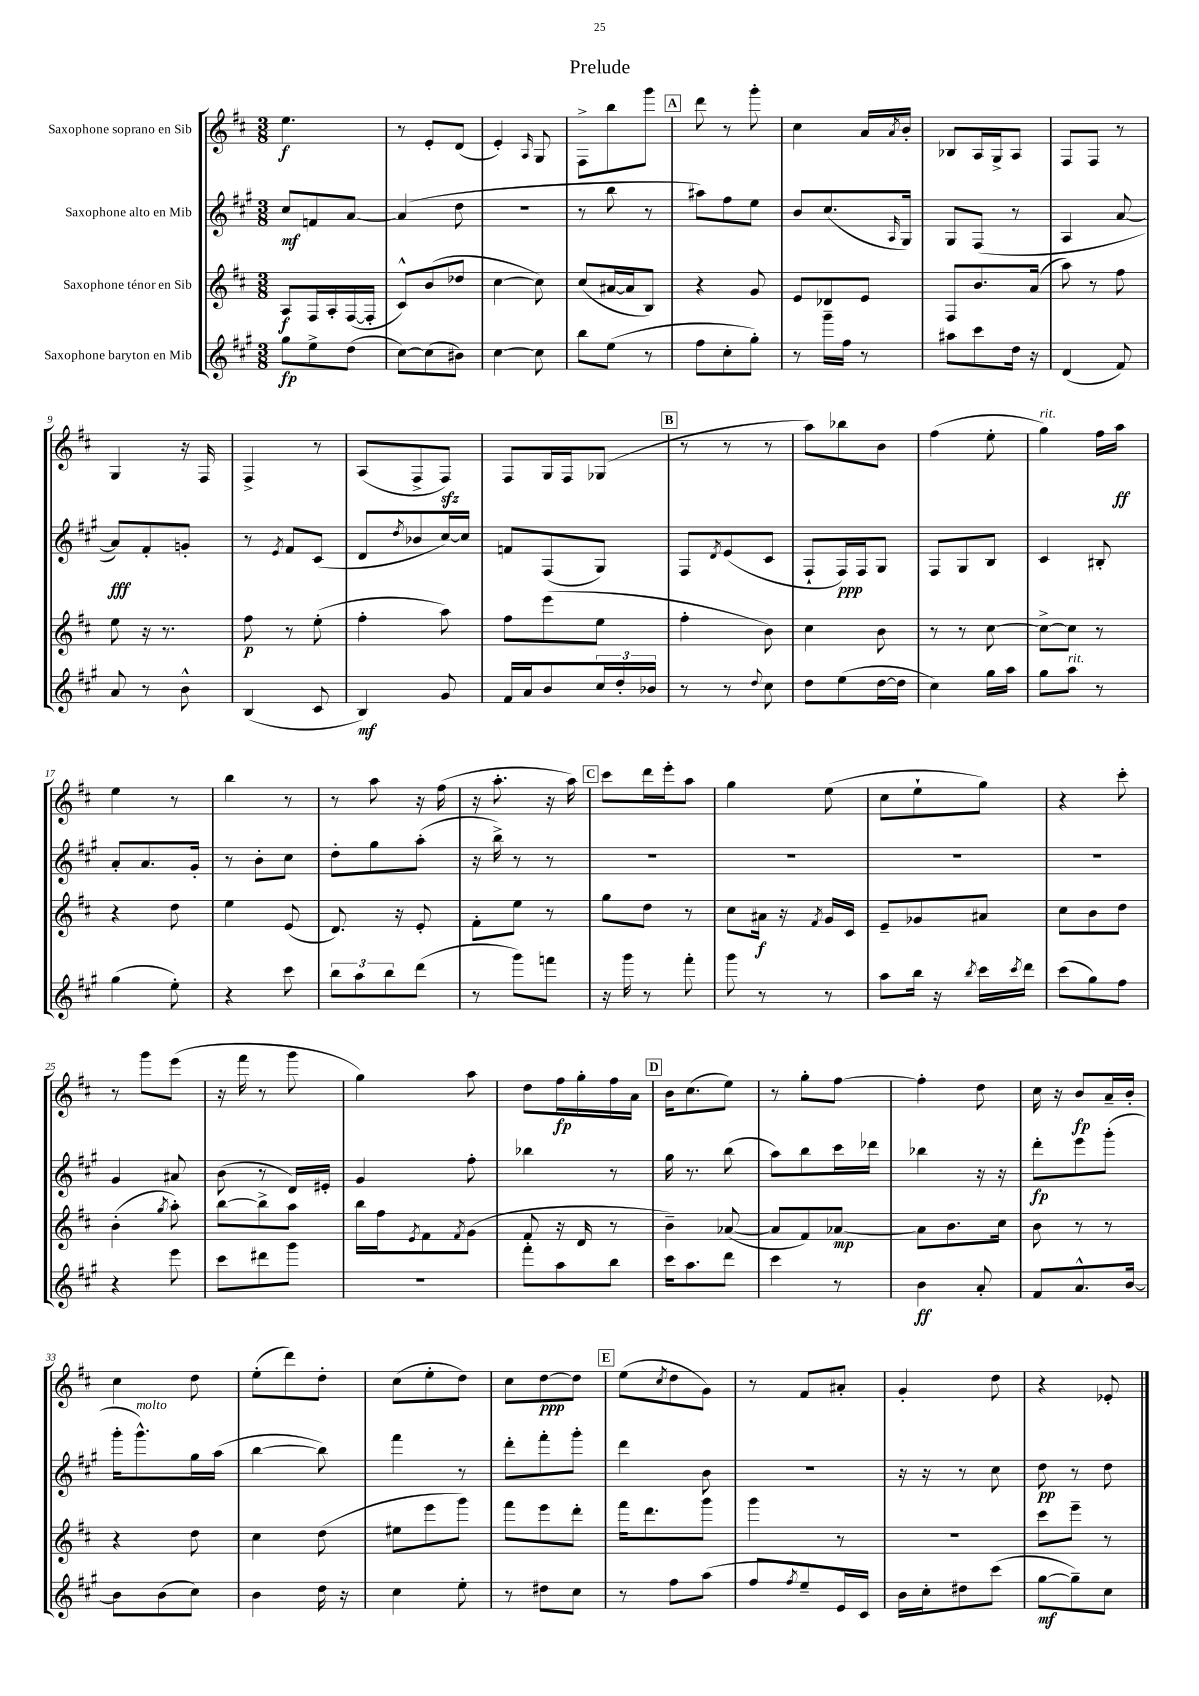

**kern	**kern	**kern	**kern
*staff4	*staff3	*staff2	*staff1
*clefG2	*clefG2	*clefG2	*clefG2
*k[f#c#g#]	*k[f#c#]	*k[f#c#g#]	*k[f#c#]
*M3/8	*M3/8	*M3/8	*M3/8
8gg#\L	8A/L	8cc#/L	4.ee\
8ee^\	16F#/L	8f/	.
.	16A'/	.	.
(8dd\J	([16F#/	[8a/J	.
.	16F#'/]JJ	.	.
=	=	=	=
[8cc#\L)	8c#^^/L)	(4a/]	8r
(8cc#\]	(8b/	.	8e'/L
8b#\J)	8dd-/J	8dd\	(8d/J
=	=	=	=
[4cc#\	[4cc#\	4.r	4e'/)
.	.	.	16qqA/
8cc#\]	8cc#\])	.	8G/
=	=	=	=
8bb\L	(8cc#/L	8r	8F#^\L
(8ee\J	[16a#/L	8bb\	8bb\
.	16a#/]J	.	.
8r	8B/J)	8r	8ggg\J
=	=	=	=
8ff#\L	4r	8aa#\L)	8ddd\
8cc#'\	.	8ff#\	8r
8gg#'\J)	8g/	8ee\J	8ggg'\
=	=	=	=
8r	8e/L	8b/L	4cc#\
16ggg#~\LL	8d-/	(8.cc#/	.
16ff#\JJ	.	.	.
8r	8e/J	.	16a/LL
.	.	16qqA/	8qa/
.	.	16G#/Jk)	16b'/JJ
=	=	=	=
8aa#\L	8F#/L	8G#/L	8B-/L
8ccc#\	8.b/	(8F#/J	16A/L
.	.	.	16G^/J
16dd\Jk	.	8r	8A/J
16r	(16a/Jk	.	.
=	=	=	=
(4d/	8aa\)	4A/	8F#/L
.	8r	.	8F#/J
8f#/)	8ff#\	[8a/	8r
=	=	=	=
8a/	8ee\	8a/]L)	4G/
8r	16r	8f#'/	.
.	8.r	.	.
8b^^\	.	8g'/J	16r
.	.	.	16F#/
=	=	=	=
(4B/	8ff#\	8r	4F#^/
.	.	8qe/	.
.	8r	8f#/L	.
8c#/	(8ee'\	(8c#/J	8r
=	=	=	=
4B/)	4ff#'\	8d/L	(8A/L
.	.	8qdd/	.
.	.	8b-/	8F#^/
8g#/	8aa\)	[16cc#/L)	8F#/J)
.	.	16cc#/]JJ	.
=	=	=	=
16f#/LL	8ff#\L	8f/L	8F#/L
16a/J	.	.	.
8b/	(8eee\	(8F#/	16G/L
.	.	.	16F#/J
24cc#/L	8ee\J	8G#/J)	(8G-/J
24dd'/	.	.	.
24b-/JJ	.	.	.
=	=	=	=
8r	4ff#'\	8F#/L	8r
.	.	8qd/	.
8r	.	(8e/	8r
8qqdd/	.	.	.
8cc#\	8b\)	8c#/J	8r
=	=	=	=
8dd\L	4cc#\	8F#`/L	8aa\L)
(8ee\	.	16F#/L)	8bb-\
.	.	16F#/J	.
[16dd\L	8b\	8G#/J	8b\J
16dd\]JJ	.	.	.
=	=	=	=
4cc#\)	8r	8F#/L	(4ff#\
.	8r	8G#/	.
16gg#\LL	[8cc#\	8B/J	8ee'\
16aa\JJ	.	.	.
=	=	=	=
8gg#\L	8cc#^\_L	4c#/	4gg\)
8aa\J	8cc#\]J	.	.
8r	8r	8B#'/	16ff#\LL
.	.	.	16aa\JJ
=	=	=	=
(4gg#\	4r	8a'/L	4ee\
.	.	8.a/	.
8ee'\)	8dd\	.	8r
.	.	16g#'/Jk	.
=	=	=	=
4r	4ee\	8r	4bb\
.	.	8b'\L	.
8ccc#\	(8e/	8cc#\J	8r
=	=	=	=
12bb\L	8.d/)	8dd'\L	8r
12aa\	.	.	.
.	.	8gg#\	8aa\
12bb\	.	.	.
.	16r	.	.
(8ddd\J	8e'/	(8aa'\J	16r
.	.	.	(16ff#\
=	=	=	=
8r	8f#'\L	16r	16r
.	.	16bb^\)	8.aa'\
8ggg#\L)	8ee\J	8r	.
8fff\J	8r	8r	16r
.	.	.	16aa\)
=	=	=	=
16r	8gg\L	4.r	8ccc#\L
16ggg#\	.	.	.
8r	8dd\J	.	16ddd\L
.	.	.	16eee'\J
8fff#'\	8r	.	8aa\J
=	=	=	=
8ggg#\	8cc#\L	4.r	4gg\
8r	16a#\Jk	.	.
.	16r	.	.
.	8qf#/	.	.
8r	16g/LL	.	(8ee\
.	16c#/JJ	.	.
=	=	=	=
8aa\L	8e~/L	4.r	8cc#\L
16bb\Jk	8g-/	.	8ee`\
16r	.	.	.
8qbb/	.	.	.
16ccc#\LL	8a#/J	.	8gg\J)
8qccc#/	.	.	.
16ddd\JJ	.	.	.
=	=	=	=
(8ccc#\L	8cc#\L	4.r	4r
8gg#\)	8b\	.	.
8ff#\J	8dd\J	.	8ccc#'\
=	=	=	=
4r	(4b'\	4g#/	8r
.	.	.	8ggg\L
.	8qgg/	.	.
8eee\	8aa'\)	8a#/	(8eee\J
=	=	=	=
8ccc#\L	[8bb\L	(8b\	16r
.	.	.	16fff#\
8ddd#\	8bb^\]	8r	8r
8ggg#\J	8aa\J	16d/LL)	8ggg\
.	.	16e#'/JJ	.
=	=	=	=
4.r	16bb\LL	4g#/	4gg\)
.	16ff#\J	.	.
.	8qe/	.	.
.	8f#\	.	.
.	8qf#/	.	.
.	(8g\J	8ff#'\	8aa\
=	=	=	=
8fff#'\L	8f#/	4bb-\	8dd\L
8aa\	16r	.	16ff#\L
.	16d/	.	16gg'\
8bb\J	8r	8r	16ff#\
.	.	.	16a\JJ
=	=	=	=
16ccc#\LK	4b~\)	16gg#\	16b\LK
8.aa\	.	8.r	(8.cc#\
8ddd\J	([8a-/	(8bb\	8ee\J)
=	=	=	=
4ccc#\	8a-/]L	8aa\L)	8r
.	8f#/)	8bb\	8gg'\L
8r	[8a-/J	16ccc#\L	[8ff#\J
.	.	16ddd-\JJ	.
=	=	=	=
4b\	8a-\]L	4bb-\	4ff#'\]
.	8.b\	.	.
8a'/	.	16r	8dd\
.	16cc#\Jk	16r	.
=	=	=	=
8f#/L	8b\	8ddd'\L	16cc#\
.	.	.	16r
8.a^^/	8r	8eee\	8b/L
.	8r	(8ggg#'\J	16a~/L
[16b/Jk	.	.	16b'/JJ
=	=	=	=
8b\]L	4r	16ggg#'\LK	4cc#\
.	.	8.ggg#^^\)	.
(8b\	.	.	.
8cc#\J)	8dd\	16gg#\L	8dd\
.	.	(16aa\JJ	.
=	=	=	=
4b\	4cc#\	[4bb\	(8ee'\L
.	.	.	8ddd\)
16dd\	(8dd\	8bb\])	8dd'\J
16r	.	.	.
=	=	=	=
4cc#\	8ee#\L	4fff#\	(8cc#\L
.	8eee\	.	8ee'\
8ee'\	8ggg\J)	8r	8dd\J)
=	=	=	=
8r	8fff#\L	8ddd'\L	8cc#\L
8dd#\L	8eee\	8fff#'\	[8dd\
8cc#\J	8ddd'\J	8ggg#'\J	8dd\]J
=	=	=	=
8r	16fff#\LK	4ddd\	(8ee\L
.	8.ddd\	.	.
.	.	.	8qcc#/
8ff#\L	.	.	8dd\
(8aa\J	8ggg\J	8b\	8g\J)
=	=	=	=
8ff#/L	4ggg\	4.r	8r
8qff#/	.	.	.
8ee~/	.	.	8f#/L
16e/L)	8r	.	8a#'/J
16c#/JJ	.	.	.
=	=	=	=
16b\LL	4.r	16r	4g'/
16cc#'\J	.	16r	.
8dd#\	.	8r	.
(8ccc#\J	.	8cc#\	8dd\
=	=	=	=
[8gg#\L	8ccc#\L	8dd\	4r
8gg#~\])	8eee~\J	8r	.
8cc#\J	8r	8dd\	8e-'/
==	==	==	==
*-	*-	*-	*-
